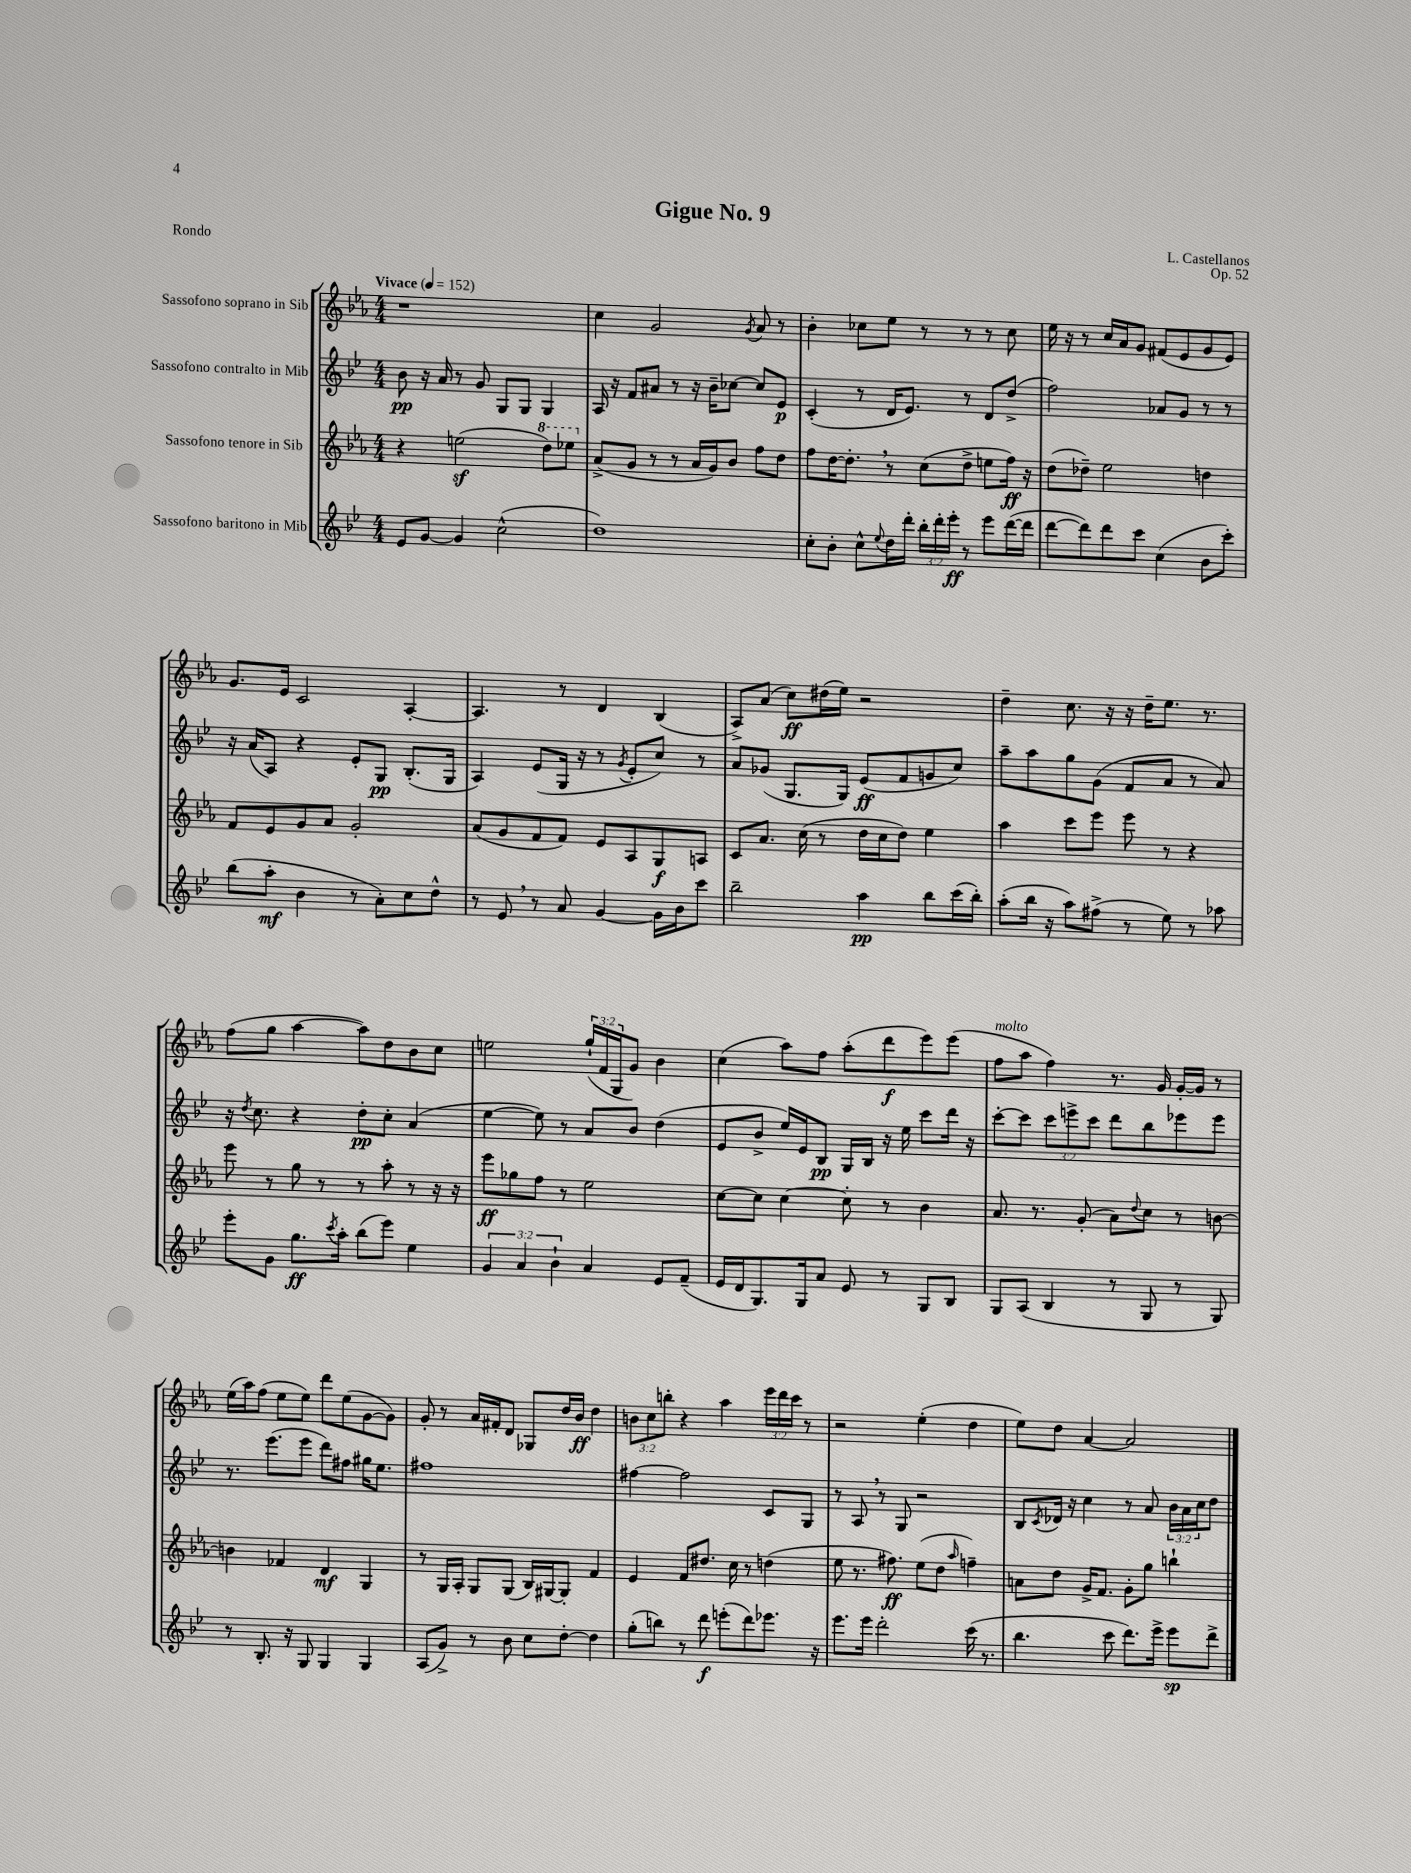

**kern	**kern	**kern	**kern
*staff4	*staff3	*staff2	*staff1
*clefG2	*clefG2	*clefG2	*clefG2
*k[b-e-]	*k[b-e-a-]	*k[b-e-]	*k[b-e-a-]
*M4/4	*M4/4	*M4/4	*M4/4
*MM152	*MM152	*MM152	*MM152
8e-/L	4r	8b-\	1r
[8g/J	.	16r	.
.	.	16a/	.
4g/]	(2ee\	8r	.
.	.	8g/	.
(2cc^^\	.	8G/L	.
.	.	8G/J	.
.	8ddd\L)	4G/	.
.	8eee-\J	.	.
=	=	=	=
1dd)	(8a-^/L	16A/	4cc\
.	.	16r	.
.	8g/J	8f/L	.
.	8r	8a#/J	2g/
.	8r	8r	.
.	16a-/LL	16r	.
.	16g/J)	16b-~\LK	.
.	8b-/J	[8cc-\J	.
.	.	.	8qg/
.	8ff\L	8cc-/]L	8a-/
.	8dd\J	8e-/J	8r
=	=	=	=
8cc'\L	8ff\L	(4c'/	4b-'\
8b-'\J	[16dd\K	.	.
.	8.dd'\]J	.	.
8cc^^\L	.	8r	8cc-\L
8qqee-/	.	.	.
16dd\L	8r	16d/LK	8ee-\J
16ddd'\JJ	.	8.e-/J)	.
24bb-'\LL	(8cc\L	.	8r
24ddd'\	.	.	.
24eee-'\JJ	.	.	.
8r	8dd^\J	8r	8r
8eee-\L	8ee\L	8d/L	8r
([16ddd\L	16ff\Jk)	(8dd^/J	8cc-\
16ddd\]JJ	16r	.	.
=	=	=	=
[8ddd\L	(8dd\L	2ff\)	16ee-\
.	.	.	16r
8ddd\])	8dd-~\J)	.	8r
8ddd\	2ee-\	.	16cc/LL
.	.	.	16a-/J
8ccc\J	.	.	8g/J
(4cc\	.	8a-/L	(8f#/L
.	.	8g/J	8e-/
8b-\L	4dd\	8r	8g/
8ccc'\J)	.	8r	8e-/J)
=	=	=	=
(8bb-\L	8f/L	16r	8.g/L
.	.	(16a/LK	.
8aa'\J	8e-/	8A/J)	.
.	.	.	16e-/Jk
4b-\	8g/	4r	2c/
.	8a-/J	.	.
8r	2g'/	8e-'/L	.
8a'\L)	.	8G/J	.
8cc\	.	(8.B-'/L	[4A-'/
8dd^^\J	.	.	.
.	.	16G/Jk	.
=	=	=	=
8r	(8a-/L	4A/)	4.A-/]
8e-/	8g/	.	.
8r	8f/	(8e-/L	.
8a/	8f/J)	16G/Jk	8r
.	.	16r	.
[4g/	8e-/L	8r	4d/
.	.	8qg/	.
.	8A-/	8e-'/L	.
16g\]LL	8G/	8cc/J)	(4B-/
16b-\J	.	.	.
8ccc\J	8A/J	8r	.
=	=	=	=
2bb-~\	8c/L	8a/L	8A-^/L)
.	8.a-/J	(8g-/J	(8a-/J
.	.	8.G/L	8cc\L)
.	(16cc\	.	.
.	8r	.	(16dd#\L
.	.	16G/Jk)	16ee-\JJ)
4aa\	16dd\LL	(8e-/L	2r
.	16cc\J	.	.
.	8dd\J)	8f/	.
8bb-\L	4ee-\	8g/	.
(16ccc\L	.	8cc/J)	.
16bb-'\JJ)	.	.	.
=	=	=	=
(8aa'\L	4aa-\	8aa~\L	4dd~\
16bb-\Jk	.	8aa\	.
16r	.	.	.
8aa\L)	8ccc\L	8gg\	8.cc\
(8ff#^\J	8eee-\J	(8g\J	.
.	.	.	16r
8r	8eee-\	8f/L	16r
.	.	.	16dd~\LK
8ee-\)	8r	8a/J	8.ee-\J
8r	4r	8r	.
.	.	.	8.r
8aa-\	.	8a/)	.
=	=	=	=
8eee-'\L	8eee-\	16r	(8ff\L
.	.	8qdd/	.
.	.	8.cc\	.
8g\J	8r	.	8gg\J
8.gg\L	8gg\	4r	[4aa-\
.	8r	.	.
8qccc/	.	.	.
16aa'\Jk	.	.	.
(8bb-\L	8r	8dd'\L	8aa-\]L)
8eee-\J)	8aa-'\	8cc'\J	8dd\
4ee-\	8r	(4a/	8b-\
.	16r	.	8cc\J
.	16r	.	.
=	=	=	=
6g/	8eee-\L	[4ee-\	2ee\
.	8gg-\	.	.
6a/	.	.	.
.	8ff\J	8ee-\])	.
6b-`\	.	.	.
.	8r	8r	.
4a/	2ee-\	8a/L	(24gg`/LL
.	.	.	24f/
.	.	.	24G/J
.	.	8b-/J	8g/J)
8e-/L	.	(4dd\	4b-\
(8f~/J	.	.	.
=	=	=	=
16e-/LL	[8cc\L	8e-/L	(4cc\
16d/J	.	.	.
8.G/)	8cc\]J	8b-^/J	.
.	[4cc\	16ee-/LL)	8aa-\L)
16G/k	.	16e-/J	.
8a/J	.	8B-/J	8ff\J
8e-/	8cc'\]	16G/LL	(8aa-'\L
.	.	16B-/JJ	.
8r	8r	16r	8ddd\
.	.	16ee-\	.
8G/L	4b-\	8ccc\L	8eee-\)
8B-/J	.	16ddd\Jk	(8eee-\J
.	.	16r	.
=	=	=	=
8G/L	8.a-/	[8ccc'\L	8ff\L
(8A/J	.	8ccc\]J	8aa-\J
.	8.r	.	.
4B-/	.	12ccc\L	4ff\)
.	.	12eee^\	.
.	(8g'/	.	.
.	.	12ccc\J	.
8r	8a-\L)	8ddd\L	8.r
.	8qqdd/	.	.
8G/	8cc\J	8bb-\	.
.	.	.	16g/
8r	8r	8eee-\	[16g'/LL
.	.	.	16g/]JJ
8G/)	[8b\	8eee-\J	8r
=	=	=	=
8r	4b\]	8.r	(16ee-\LL
.	.	.	16aa-\J)
8.B-'/	.	.	(8ff\J
.	.	(8.eee-\L	.
.	4f-/	.	8ee-\L
16r	.	.	.
8G/	.	8eee-\J	8ee-\J)
4G/	4d/	8ddd\L)	8ddd\L
.	.	8ff#\J	(8ee-\
4G/	4G/	16gg#\LK	[8g\
.	.	8.ee-\J	.
.	.	.	8g\]J)
=	=	=	=
(8A/L	8r	1ff#	8g'/
8g^/J)	16G/LL	.	8r
.	16A-'/JJ	.	.
8r	8G/L	.	16a-/LL
.	.	.	16f#'/J
8b-\	(8G/J	.	8d/J
8cc\L	16B-/LL)	.	8G-/L
.	[16G#/J	.	.
[8dd'\J	8G#'/]J	.	16dd/L
.	.	.	16b-/JJ
4dd\]	4f/	.	4dd\
=	=	=	=
(8gg'\L	4e-/	[4ff#\	12b\L
.	.	.	12cc\
8bb\J)	.	.	.
.	.	.	12bb'\J
8r	8f/L	2ff#\]	4r
8ddd\	8.dd#/J	.	.
(8eee'\L	.	.	4aa-\
.	16cc\	.	.
8ddd\)	8r	.	.
8.eee-\J	(4dd\	8c/L	24eee-\LL
.	.	.	24ddd\
.	.	.	24ccc\JJ
.	.	8G/J	8r
16r	.	.	.
=	=	=	=
8.eee-\L	8ee-\	8r	2r
.	8.r	8A/	.
16eee-\Jk	.	.	.
2ddd'\	.	8r	.
.	8.ff#\)	.	.
.	.	8G/	.
.	(8ee-\L	2r	(4ee-'\
.	8dd\J	.	.
.	16qqaa-/	.	.
(16ccc\	4ff~\)	.	4dd\
8.r	.	.	.
=	=	=	=
4.bb-\	8a\L	8B-/L	8ee-\L)
.	.	8qc/	.
.	8dd\J	16d-/Jk	8dd\J
.	.	16r	.
.	16g^/LK	4cc\	[4a-/
.	8.f/J	.	.
8ccc\	.	.	.
8.ddd\L)	8g'\L	8r	2a-/]
.	8gg\J	8a/	.
16eee-^\Jk	.	.	.
8eee-\L	4bb`\	24b-\LL	.
.	.	24a\	.
.	.	24cc\J	.
8ddd^\J	.	8dd\J	.
==	==	==	==
*-	*-	*-	*-
